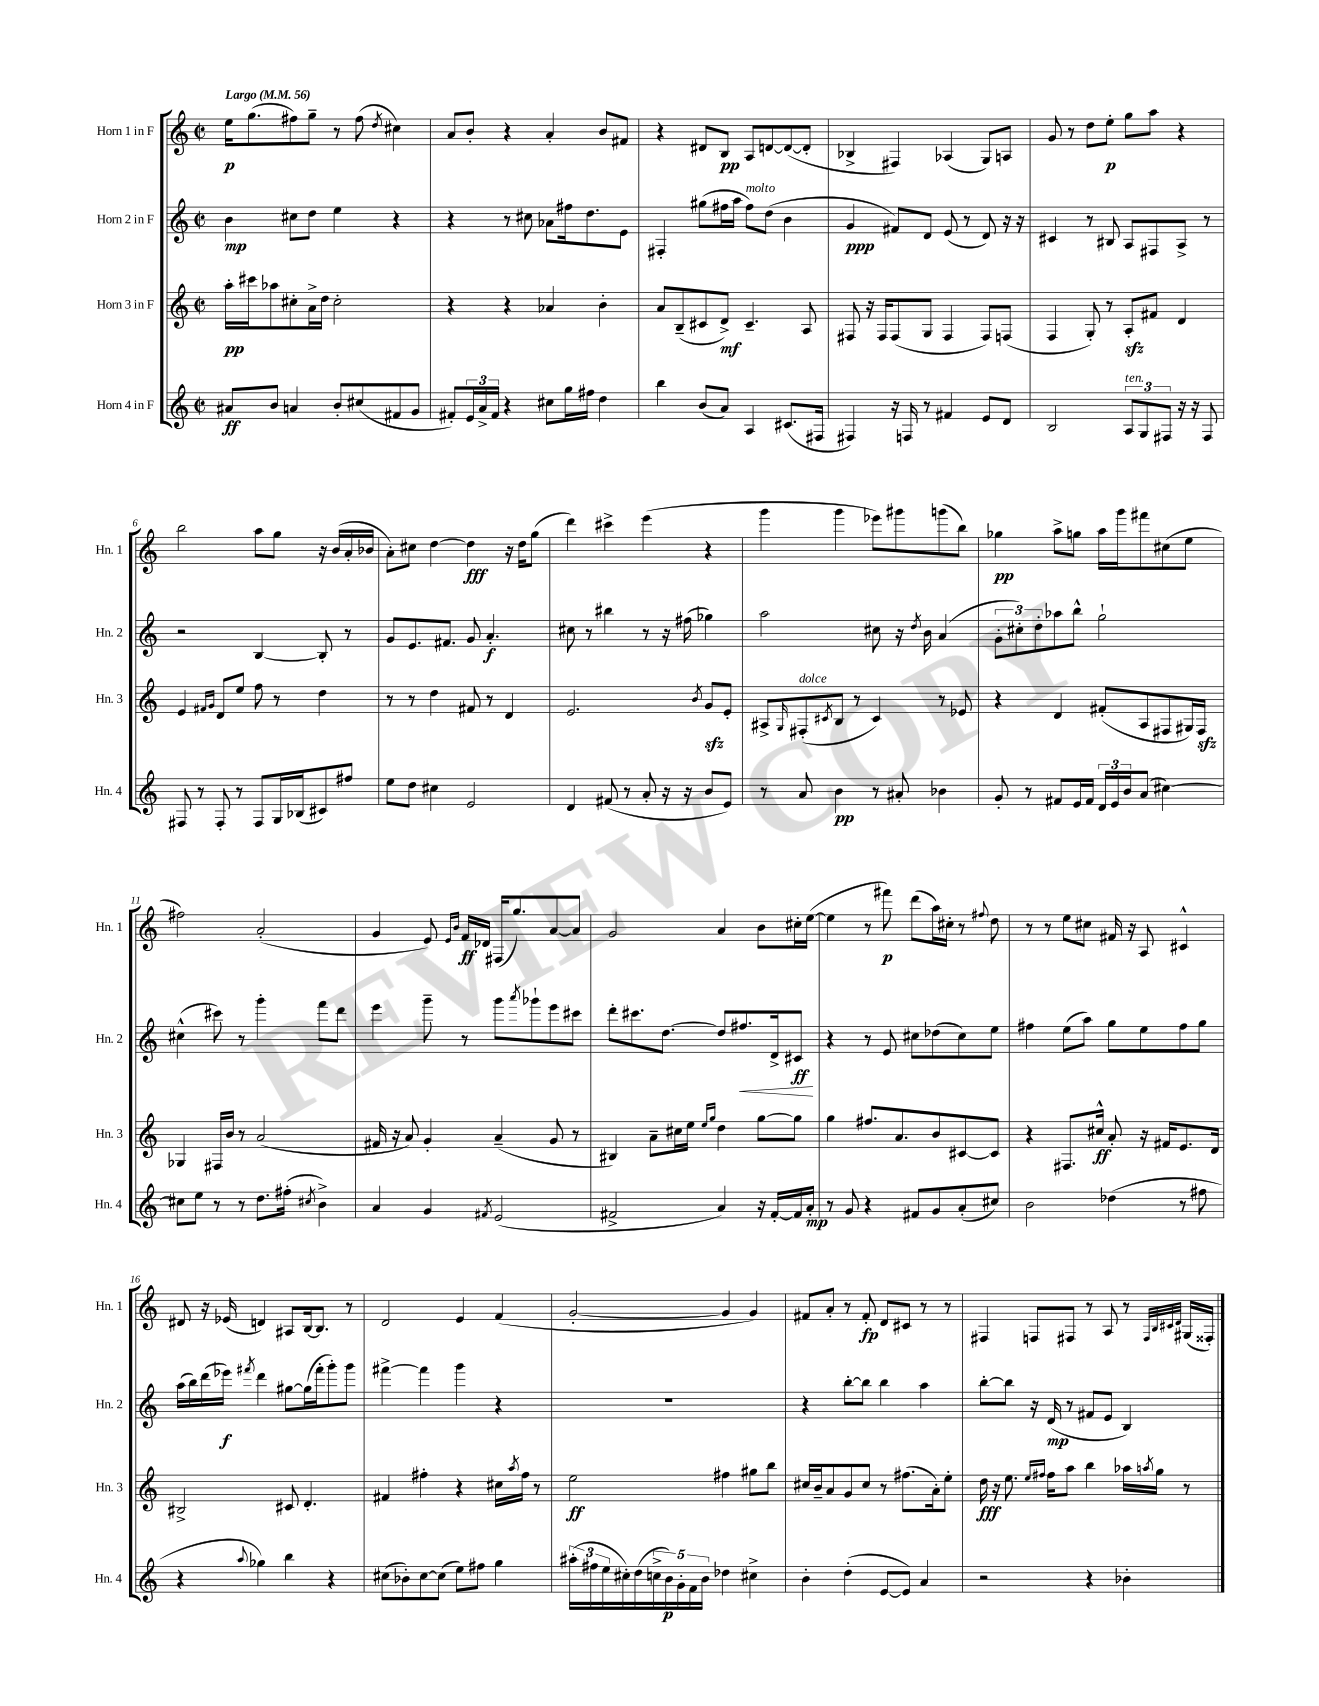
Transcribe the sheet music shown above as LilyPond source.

<<
\new StaffGroup <<
\new Staff = "s0" \with { instrumentName = "Horn 1 in F" shortInstrumentName = "Hn. 1" } {
    \clef treble \key c \major \defaultTimeSignature \time 2/2 \tempo "Largo" 4 = 56
    e''16\p g''8.( fis''8) g''8-- r8 fis''8( \acciaccatura { d''8 } cis''4) |
    a'8 b'8-. r4 a'4-. b'8 fis'8 |
    r4 dis'8 b8\pp a8 d'8~ d'8~( d'8-. |
    bes4-> fis4) aes4( g8) a8 |
    g'8 r8 d''8 e''8-.\p g''8 a''8 r4 |
    b''2 a''8 g''8 r16 b'16( a'16-. bes'16 |
    a'8-.) cis''8 d''4~ d''4\fff r16 d''16 g''8( |
    d'''4) cis'''4-> e'''4( r4 |
    g'''4 g'''4 ees'''8) gis'''8 g'''8( b''8) |
    ges''4\pp a''8-> g''8 a''16 g'''16 fis'''8 cis''8( e''8 |
    fis''2) a'2-.( |
    g'4 e'8) \grace { e'16 b'16 } f'16\ff des'16 fis16( g''8.) a'8~ a'8 |
    g'2 a'4 b'8 cis''16-. e''16~( |
    e''4 r8 fis'''8\p) d'''8( a''16) cis''16-. r8 \appoggiatura { fis''8 } d''8 |
    r8 r8 e''8 cis''8 fis'16 r16 a8 cis'4-^ |
    dis'8 r16 ees'16( d'4) ais8 b16~ b8. r8 |
    d'2 e'4 f'4( |
    g'2~-. g'4 g'4) |
    fis'8 a'8-. r8 fis'8-.\fp d'8 cis'8 r8 r8 |
    fis4 f8 fis8 r8 a8 r8 \grace { fis32 b32 cis'32 d'32 } gis16( fisis16-.) \bar "|." |
}
\new Staff = "s1" \with { instrumentName = "Horn 2 in F" shortInstrumentName = "Hn. 2" } {
    \clef treble \key c \major \defaultTimeSignature \time 2/2
    b'4\mp cis''8 d''8 e''4 r4 |
    r4 r8 cis''8 aes'8 fis''16 d''8. e'8 |
    fis4-. gis''8( fis''16 a''16 fis''8^\markup { \italic "molto" }) d''8( b'4 |
    g'4\ppp fis'8) d'8 e'8( r8 d'8) r16 r16 |
    cis'4 r8 bis8 a8 fis8 a8-> r8 |
    r2 b4~ b8-. r8 |
    g'8 e'8. fis'8. g'8 a'4.-.\f |
    cis''8 r8 bis''4 r8 r16 fis''16( ges''4) |
    a''2 cis''8 r16 \acciaccatura { d''8 } b'16 a'4( |
    \tuplet 3/2 { g'8-. cis''8-.) d''8-. } aes''8 b''8-^ g''2-! |
    cis''4-^( cis'''8) r8 g'''4-. f'''8 d'''8 |
    e'''4 g'''8-- r8 g'''8 \acciaccatura { a'''8 } ges'''8-! e'''8 cis'''8 |
    d'''8-. cis'''8. d''8.~ d''8 fis''8.\< d'16-> cis'8\ff\! |
    r4 r8 e'8 cis''8 des''8( cis''8) e''8 |
    fis''4 e''8( a''8) g''8 e''8 fis''8 g''8 |
    a''16( b''16) d'''16( ees'''16\f) \acciaccatura { fis'''8 } d'''4 gis''8~ gis''16( fis'''16-. g'''8-.) g'''8 |
    fis'''4~-> fis'''4 g'''4 r4 |
    R1 |
    r4 b''8~-. b''8 b''4 a''4 |
    b''8~-. b''8 r16 d'16\mp( r8 fis'8 e'8 b4) \bar "|." |
}
\new Staff = "s2" \with { instrumentName = "Horn 3 in F" shortInstrumentName = "Hn. 3" } {
    \clef treble \key c \major \defaultTimeSignature \time 2/2
    a''16-.\pp cis'''16 aes''8 cis''8-. a'16-> d''16 cis''2-. |
    r4 r4 aes'4 b'4-. |
    a'8 b8--( cis'8 d'8->\mf) cis'4.-- a8 |
    fis8 r16 fis16 fis8( g8 fis4 fis8) f8( |
    f4 g8-.) r8 a8-.\sfz fis'8 d'4 |
    e'4 \grace { fis'16 g'16 } d'8 e''8 f''8 r8 d''4 |
    r8 r8 d''4 fis'8 r8 d'4 |
    e'2. \acciaccatura { b'8 } g'8\sfz e'8-. |
    ais8-> \grace { g16 } fis8-.^\markup { \italic "dolce" }( \acciaccatura { cis'8 } b8 r8 cis'4) r8 ees'8 |
    r4 d'4 fis'8-.( a8 fis8 gis16) fis16\sfz |
    ges4 fis16 b'16 r8 a'2( |
    fis'16 r16 a'8) g'4-. a'4--( g'8 r8 |
    bis4) a'8-- cis''16 e''16 \grace { e''16 g''16 } d''4 g''8~ g''8 |
    g''4 fis''8. a'8. b'8 cis'8~ cis'8 |
    r4 fis8. cis''16-^\ff a'8-. r16 fis'16 e'8. d'16 |
    bis2-> cis'8 d'4.-. |
    fis'4 fis''4-. r4 cis''16 \acciaccatura { a''8 } fis''16 r8 |
    e''2\ff fis''4 gis''8 b''8 |
    cis''16 b'16-- a'8 g'8 cis''8 r8 fis''8.( a'16-.) e''8-. |
    d''16\fff r16 e''8. \grace { e''16 fis''16 } fis''16 a''8 b''4 aes''16 \acciaccatura { a''8 } g''16 r8 \bar "|." |
}
\new Staff = "s3" \with { instrumentName = "Horn 4 in F" shortInstrumentName = "Hn. 4" } {
    \clef treble \key c \major \defaultTimeSignature \time 2/2
    ais'8\ff b'8 a'4 b'8-. cis''8( fis'8 g'8 |
    fis'8-.) \tuplet 3/2 { e'16 a'16-> fis'16 } r4 cis''8 g''16 fis''16 d''4 |
    b''4 b'8( a'8) a4 cis'8.( fis16 |
    fis4) r16 f16 r8 fis'4 e'8 d'8 |
    b2 \tuplet 3/2 { a8^\markup { \italic "ten." } g8 fis8 } r16 r16 fis8 |
    fis8 r8 fis8-. r8 fis8 g16 bes16( cis'8) fis''8 |
    e''8 d''8 cis''4 e'2 |
    d'4 fis'8( r8 a'8-. r16 r16 b'8 e'8) |
    r8 a'8 b'4\pp r8 ais'8-. bes'4 |
    g'8-. r8 fis'8 e'16 fis'16 \tuplet 3/2 { d'16 e'16 b'16 } a'8( cis''4~) |
    cis''8 e''8 r8 r8 d''8. fis''16-.( \acciaccatura { cis''8 } b'4->) |
    a'4 g'4 \acciaccatura { fis'8 } e'2( |
    fis'2-> a'4) r16 fis'16~-. fis'16 a'16-.\mp |
    r8 g'8 r4 fis'8 g'8 a'8-.( cis''8) |
    b'2 des''4( r8 fis''8 |
    r4 \appoggiatura { a''8 } ges''4) b''4 r4 |
    cis''8( bes'8-.) cis''8~ cis''8( e''8) fis''8 g''4 |
    \tuplet 3/2 { ais''16-.( fis''16 e''16 } cis''16-.) d''16( \tuplet 5/4 { c''16-> b'16\p) g'16-. f'16 b'16 } des''4 cis''4-> |
    b'4-. d''4-.( e'8~ e'8) a'4 |
    r2 r4 bes'4-. \bar "|." |
}
>>
>>
